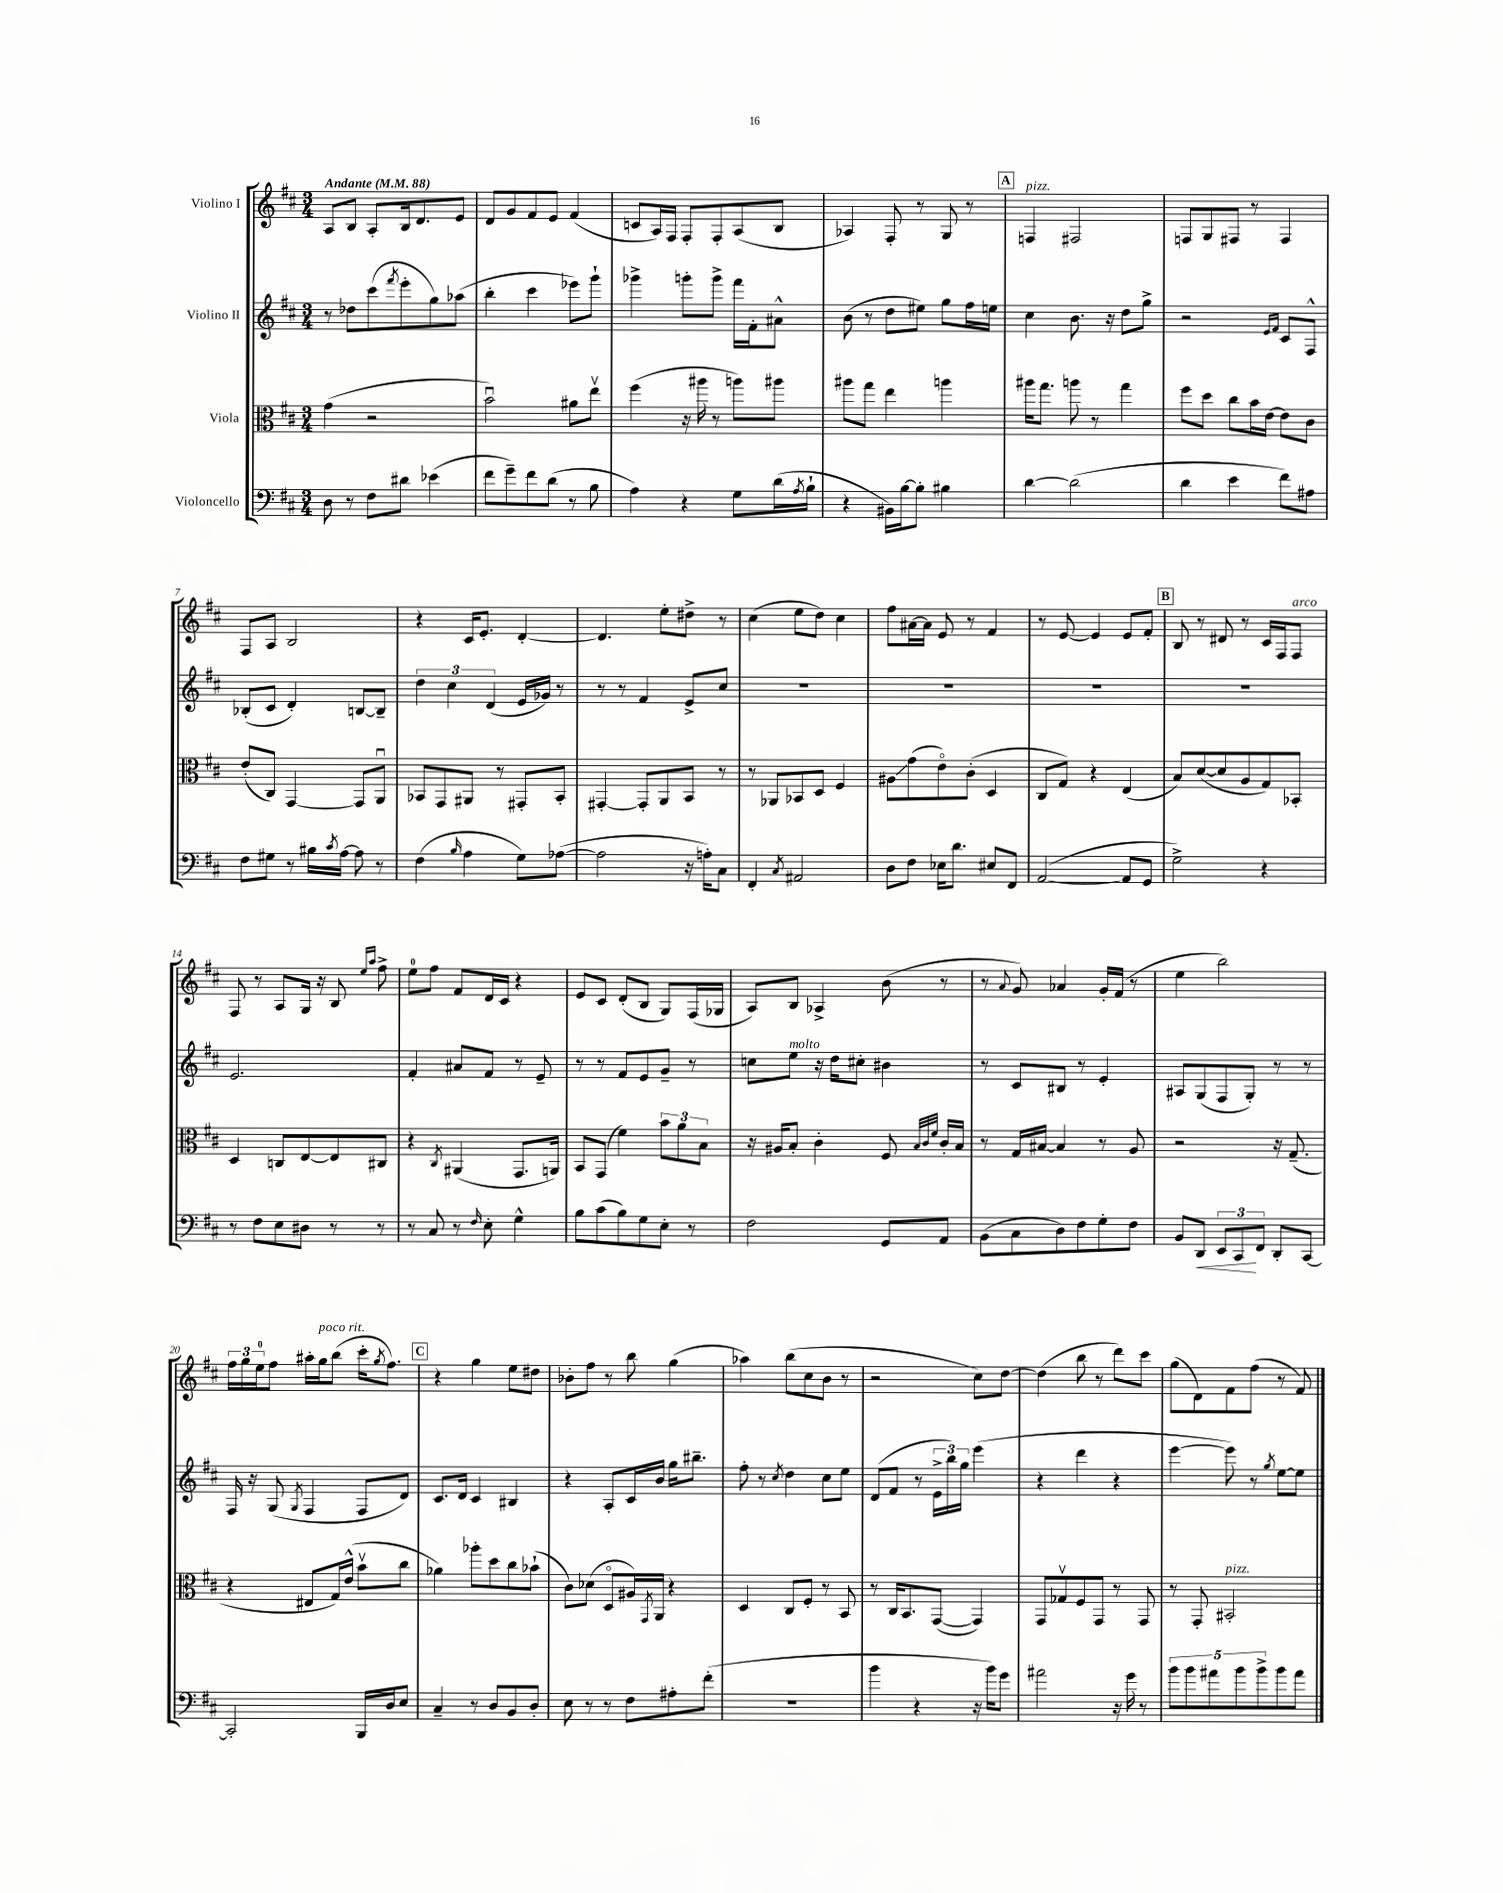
<<
\new StaffGroup <<
\new Staff = "s0" \with { instrumentName = "Violino I" } {
    \clef treble \key d \major \numericTimeSignature \time 3/4 \tempo "Andante" 4 = 88
    a8 b8 a8-. b16 d'8. e'8 |
    d'8 g'8 fis'8 e'8 fis'4( |
    c'8 a16) fis16 fis8-. fis8-. a8( b8 |
    aes4) fis8-. r8 g8 r8 |
    \mark \markup { \box "A" } f4^\markup { \italic "pizz." } fis2 |
    f8 g8 fis8 r8 fis4 |
    fis8 a8 b2 |
    r4 cis'16 e'8.-. d'4~-. |
    d'4. e''8-. dis''8-> r8 |
    cis''4( e''8 d''8) cis''4 |
    fis''8 ais'16~ ais'16 e'8 r8 fis'4 |
    r8 e'8~ e'4 e'8 fis'8-. |
    \mark \markup { \box "B" } b8 r8 dis'8 r8 cis'16 fis16 fis8^\markup { \italic "arco" } |
    fis8 r8 a8 g16 r16 b8 \grace { e''16 a''16 } fis''8-> |
    e''8-0 fis''8 fis'8 d'16 cis'16 r4 |
    e'8 cis'8 d'8-.( b8 g8) fis16( ges16 |
    a8) b8 aes4-> b'8( r8 |
    r8 \appoggiatura { a'8 } g'8) aes'4 g'16-. fis'16( r8 |
    e''4 b''2) |
    \tuplet 3/2 { fis''16 g''16 e''16-0 } fis''8 ais''16-. g''16^\markup { \italic "poco rit." } b''8( cis'''16-. \acciaccatura { g''8 } fis''8.) |
    \mark \markup { \box "C" } r4 g''4 e''8 dis''8 |
    bes'8-. fis''8 r8 b''8 g''4( |
    aes''4) b''8( cis''8 b'8 r8 |
    r2 cis''8) d''8~ |
    d''4( b''8 r8 d'''8) cis'''8 |
    g''8( d'8) fis'8 fis''8( r8 fis'8) \bar "|." |
}
\new Staff = "s1" \with { instrumentName = "Violino II" } {
    \clef treble \key d \major \numericTimeSignature \time 3/4
    r8 des''8 cis'''8( \acciaccatura { fis'''8 } e'''8-. g''8) aes''8( |
    b''4-. cis'''4 ees'''8) g'''8-! |
    ges'''4-> g'''8-. g'''8-> fis'''16 fis'16-. ais'8-^ |
    b'8( r8 d''8 eis''8) g''8 fis''16 e''16 |
    \mark \markup { \box "A" } cis''4 b'8. r16 d''8 g''8-> |
    r2 \grace { e'16 fis'16 } cis'8 fis8-^ |
    bes8-.( cis'8 d'4-.) b8~ b8-- |
    \tuplet 3/2 { d''4 cis''4 d'4( } e'16 ges'16) r8 |
    r8 r8 fis'4 e'8-> cis''8 |
    R2. |
    R2. |
    R2. |
    \mark \markup { \box "B" } R2. |
    e'2. |
    fis'4-. ais'8 fis'8 r8 e'8-- |
    r8 r8 fis'8 e'8 g'8-- r8 |
    c''8 e''8^\markup { \italic "molto" } r16 d''16 cis''8-. bis'4 |
    r8 cis'8 bis8 r8 e'4-. |
    ais8 g8( fis8 g8-.) r8 r8 |
    fis16 r16 g8( \acciaccatura { g8 } fis4 fis8 d'8) |
    \mark \markup { \box "C" } cis'8. d'16 cis'4 bis4 |
    r4 a8-. cis'16 b'16 g''16 bis''8.-- |
    fis''8-. r8 \acciaccatura { cis''8 } d''4 cis''8 e''8 |
    d'8( fis'8 r8 \tuplet 3/2 { e'16-> b''16) g''16 } e'''4( |
    r4 d'''4 r4 |
    e'''4~ e'''8) r8 \acciaccatura { g''8 } e''8~ e''8 \bar "|." |
}
\new Staff = "s2" \with { instrumentName = "Viola" } {
    \clef alto \key d \major \numericTimeSignature \time 3/4
    g'4( r2 |
    b'2\downbow) ais'8 e''8\upbow |
    fis''4( r16 ais''16 r8 a''8) ais''8 |
    ais''8 g''8 e''4 a''4 |
    \mark \markup { \box "A" } ais''16 g''8. a''8 r8 g''4 |
    fis''8 d''8 cis''8 b'16 e'16~ e'8 cis'8 |
    e'8-.( cis8) g,4~ g,8 a,8\downbow |
    bes,8 g,8 ais,8 r8 gis,8-. bes,8-. |
    gis,4~-. gis,8-. a,8 b,8 r8 |
    r8 aes,8 bes,8 d8 fis4 |
    ais8\glissando g'8( e'8\flageolet) cis'8-.( d4 |
    cis8 g8) r4 e4( |
    \mark \markup { \box "B" } b8) d'8~( d'8 a8 g8) bes,8-. |
    d4 c8 e8~ e8 cis8 |
    r4 \acciaccatura { cis8 } ais,4( g,8. a,16) |
    b,8 g,8( fis'4) \tuplet 3/2 { b'8 a'8 b8 } |
    r16 ais16 b8-. cis'4-. fis8 \grace { b32 cis'32 fis'32 } cis'16-. b16 |
    r8 g16 bis16~ bis4 r8 a8 |
    r2 r16 g8.--( |
    r4 eis8 g16) e'16-^( b'8\upbow cis''8 |
    \mark \markup { \box "C" } aes'4) aes''8-. d''8 cis''8 bes'8-!( |
    cis'8) des'8( d8\flageolet ais16) \acciaccatura { g,8 } a,16 r4 |
    d4 cis8 fis8-. r8 b,8 |
    r8 cis16 b,8. g,8~( g,4) |
    g,8 ges8\upbow fis8 g,8 r8 g,8 |
    r8 g,8-. bis,2-.^\markup { \italic "pizz." } \bar "|." |
}
\new Staff = "s3" \with { instrumentName = "Violoncello" } {
    \clef bass \key d \major \numericTimeSignature \time 3/4
    d8 r8 fis8 dis'8 ees'4( |
    fis'8 g'8--) fis'8 d'8( r8 b8 |
    a4) r4 g8 d'16( \acciaccatura { a8 } b16-! |
    r4 bis,16) b16~ b8-. bis4 |
    \mark \markup { \box "A" } d'4~ d'2( |
    d'4 e'4 fis'8) ais8 |
    fis8 gis8 r8 bis16 \acciaccatura { cis'8 } a16~ a8 r8 |
    fis4( \grace { b16 } a4 g8) aes8~( |
    aes2 r16 a16-.) cis8 |
    fis,4-. \acciaccatura { cis8 } ais,2 |
    d8 fis8 ees16 d'8. eis8 fis,8 |
    a,2~( a,8 g,8 |
    \mark \markup { \box "B" } g2->) r4 |
    r8 fis8 e8 dis8 r8 r8 |
    r8 cis8 r8 \grace { fis16 } e8-. g4-^ |
    b8 cis'8( b8) g8 e8-. r8 |
    fis2 g,8 a,8 |
    b,8( cis8 d8) fis8 g8-. fis8 |
    b,8 d,8\< \tuplet 3/2 { e,8 cis,8\! fis,8 } d,8-. cis,8~ |
    cis,2-. b,,16 d16 e8 |
    \mark \markup { \box "C" } cis4-- r8 d8 b,8 d8-. |
    e8 r8 r8 fis8 ais8-. fis'8-.( |
    R2. |
    b'4 r4 r16 b'16) g'8 |
    ais'2 r16 g'16 r8 |
    \tuplet 5/4 { b'8 b'8 ais'8 b'8 b'8-> } b'8 ais'8 \bar "|." |
}
>>
>>
